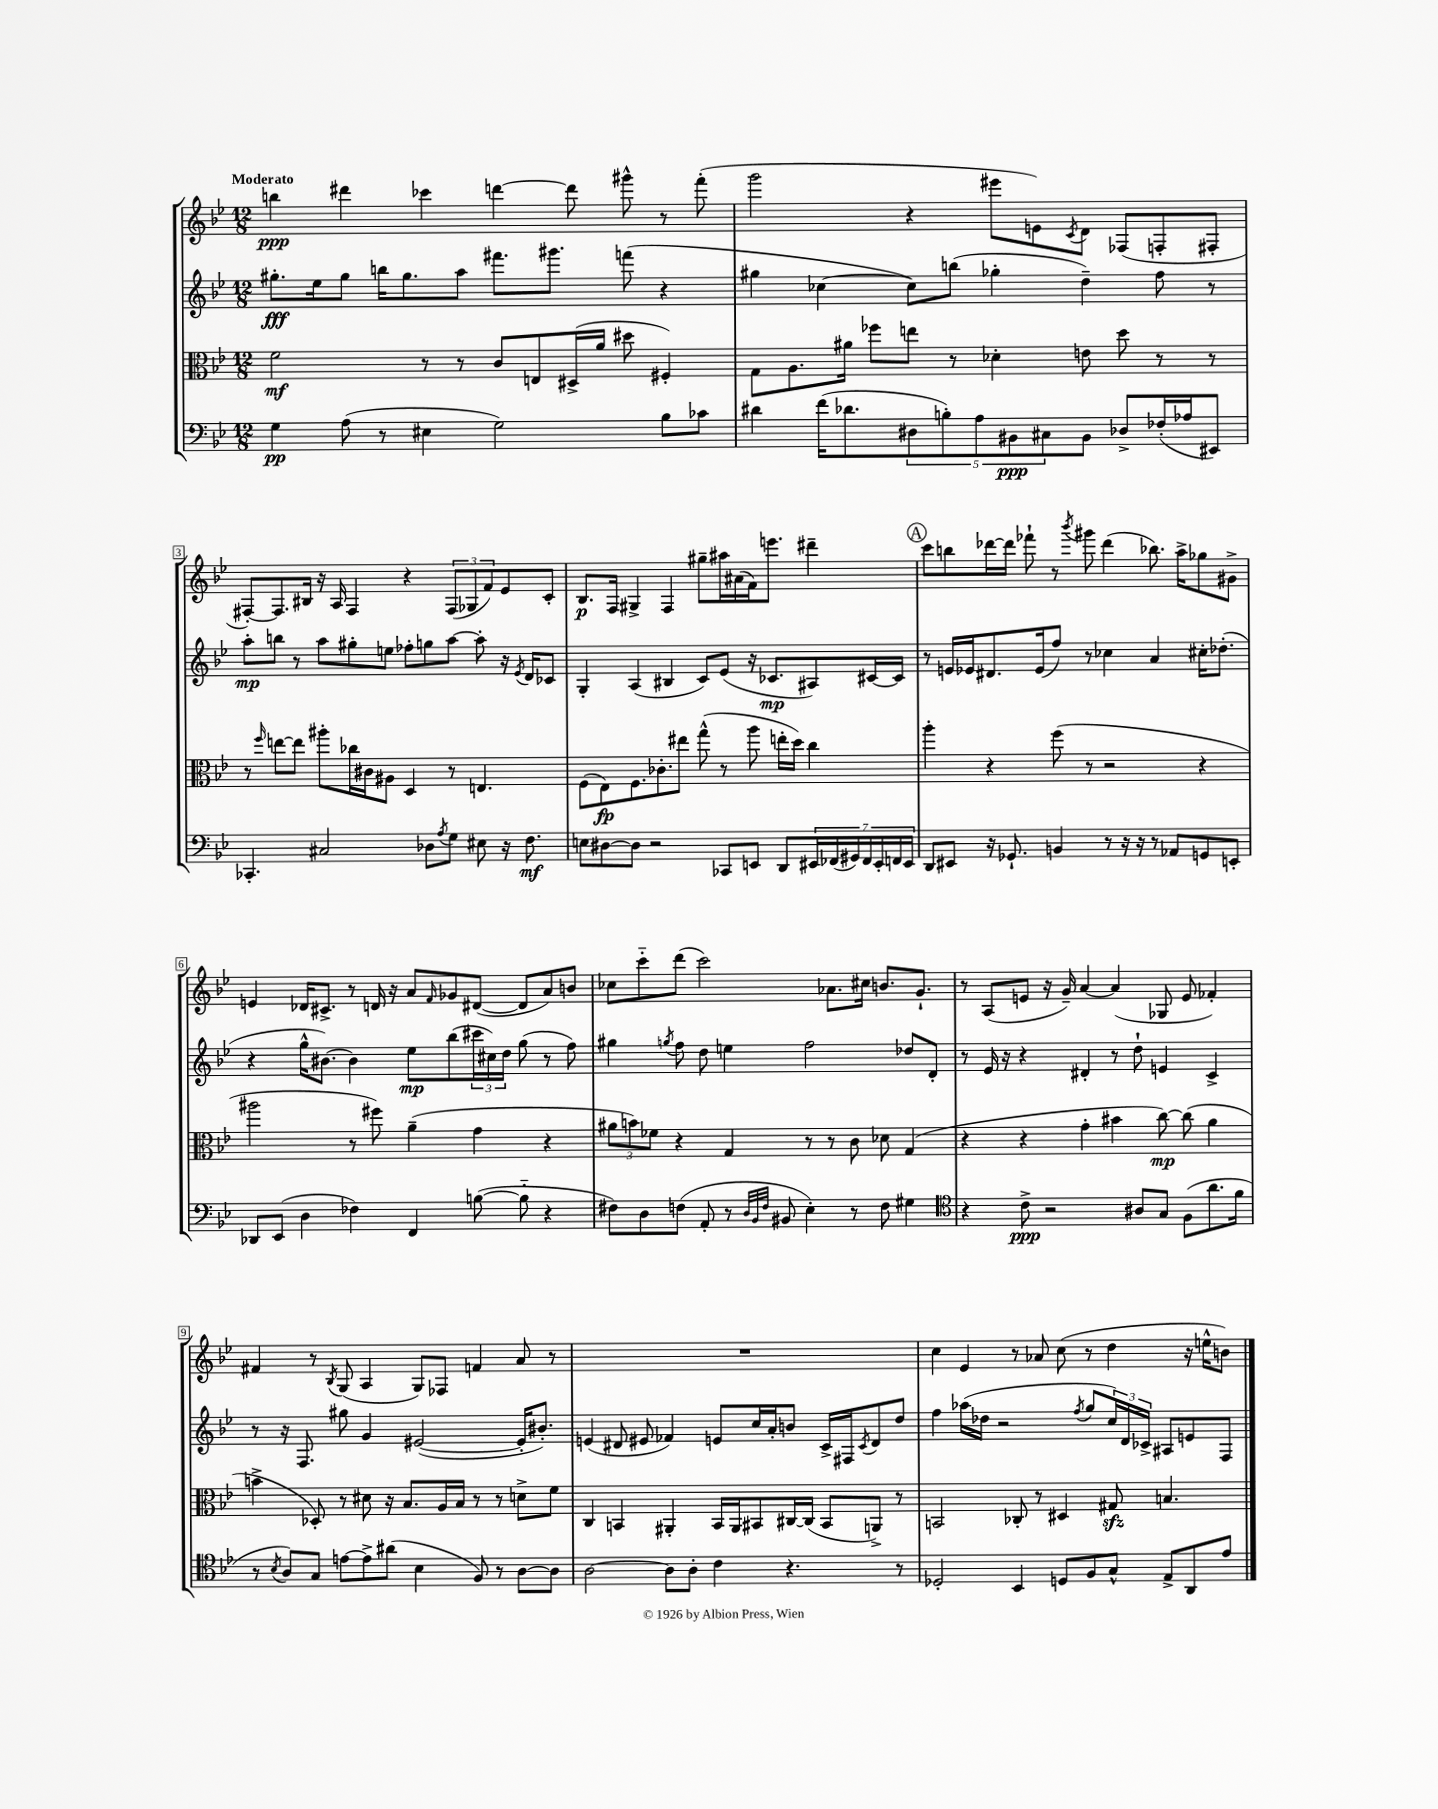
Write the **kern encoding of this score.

**kern	**dynam	**kern	**dynam	**kern	**dynam	**kern	**dynam
*part4	*part4	*part3	*part3	*part2	*part2	*part1	*part1
*staff4	*staff4	*staff3	*staff3	*staff2	*staff2	*staff1	*staff1
*clefF4	*	*clefC3	*	*clefG2	*	*clefG2	*
*k[b-e-]	*	*k[b-e-]	*	*k[b-e-]	*	*k[b-e-]	*
*M12/8	*	*M12/8	*	*M12/8	*	*M12/8	*
=1	=1	=1	=1	=1	=1	=1	=1
!	!	!	!	!	!	!LO:TX:a:B:t=Moderato	!
4G\	pp	2f\	mf	8.gg#X'\L	fff	4bbn\	ppp
.	.	.	.	16ee-\k	.	.	.
(8A\	.	.	.	8gg#\J	.	4ddd#X\	.
8r	.	.	.	16bbn\KL	.	.	.
.	.	.	.	8.gg#\	.	.	.
4E#X\	.	8r	.	.	.	4ccc-X\	.
.	.	8r	.	8aa\J	.	.	.
2G\)	.	8c/L	.	8.fff#X\L	.	[4dddn\	.
.	.	8En/	.	.	.	.	.
.	.	.	.	8.ggg#X\J	.	.	.
.	.	(16D#X^/L	.	.	.	8ddd\]	.
.	.	16a/JJ	.	.	.	.	.
.	.	8dd#X\	.	(8fffn\	.	8ggg#X^^\	.
8B-\L	.	4F#X'/)	.	4r	.	8r	.
8c-X\J	.	.	.	.	.	(8fff'\	.
=2	=2	=2	=2	=2	=2	=2	=2
4d#X\	.	8G\L	.	4gg#X\	.	2ggg\	.
.	.	8.A\	.	.	.	.	.
(16f\KL	.	.	.	[4cc-X\	.	.	.
8.d-X\	.	16a#X\Jk	.	.	.	.	.
.	.	8ff-X\L	.	.	.	.	.
10D#X\	.	8een\J	.	8cc-\L])	.	4r	.
10Bn'\)	.	.	.	.	.	.	.
.	.	8r	.	(8bbn\J	.	.	.
10A\	.	.	.	.	.	.	.
.	.	4d-X'\	.	4gg-X'\	.	8eee#X\L	.
10BB#X\	ppp	.	.	.	.	.	.
.	.	.	.	.	.	8en\)	.
10C#X\	.	.	.	.	.	.	.
.	.	.	.	.	.	8qc/	.
8BB#\J	.	8en\	.	4dd~\)	.	8d\J	.
8D-X^/L	.	8dd\	.	.	.	(8F-X/L	.
(16F-X'/L	.	8r	.	8ff\	.	8Fn'/	.
16A-X/J	.	.	.	.	.	.	.
8EE#X/J)	.	8r	.	8r	.	8F#X'/J	.
!!LO:LB:g=z
=3	=3	=3	=3	=3	=3	=3	=3
4.CC-X'/	.	8r	.	8aa'\L	mp	[8F#X'/L)	.
.	.	16qqff/	.	.	.	.	.
.	.	[8een\L	.	8bbn\J	.	8.F#/]	.
.	.	8ee\J]	.	8r	.	.	.
.	.	.	.	.	.	16B#X/Jk	.
2C#X/	.	8aa#X'\L	.	8aa\L	.	16r	.
.	.	.	.	.	.	16A/	.
.	.	16cc-X\L	.	8gg#X'\	.	4F#/	.
.	.	16c#X\J	.	.	.	.	.
.	.	8A#X\J	.	8een\J	.	.	.
.	.	4D/	.	8ff-X'\L	.	4r	.
8D-X\L	.	.	.	8ggn\	.	.	.
8qA/	.	.	.	.	.	.	.
8G\J	.	8r	.	[8aa\J	.	(12F#/L	.
.	.	.	.	.	.	12G-X/	.
8E#X\	.	4.En/	.	8aa'\]	.	.	.
.	.	.	.	.	.	12f/)	.
16r	.	.	.	16r	.	8e-/	.
.	.	.	.	8qe-/	.	.	.
8.F\	mf	.	.	16d/KL	.	.	.
.	.	.	.	8c-X/J	.	8c'/J	.
=4	=4	=4	=4	=4	=4	=4	=4
8En\L	.	(8F\L	.	4G'/	.	8.B-/L	p
[8D#X\	.	8E-\)	fp	.	.	.	.
.	.	.	.	.	.	16F/Jk	.
8D#\J]	.	8.F\	.	(4A/	.	4G#X^/	.
2r	.	.	.	.	.	.	.
.	.	8.c-X'\	.	.	.	.	.
.	.	.	.	4B#X/	.	4F/	.
.	.	8ee#X\J	.	.	.	.	.
.	.	(8gg^^\	.	8c/L)	.	8gg#X~\L	.
8CC-X/L	.	8r	.	(8e-/J	.	16aa#X\L	.
.	.	.	.	.	.	(16a#X\	.
8EEn/J	.	8aa\	.	16r	.	16f\J)	.
.	.	.	.	8.c-X/L	mp	8.eeen\J	.
8DD/L	.	16een'\LL	.	.	.	.	.
.	.	16dd\JJ)	.	.	.	.	.
28EE#X/L	.	4cc\	.	8A#X/)	.	4ddd#X~\	.
(28FF-X/	.	.	.	.	.	.	.
28GG#X/)	.	.	.	.	.	.	.
28FF-/	.	.	.	.	.	.	.
.	.	.	.	[16c#X/L	.	.	.
28EE#'/	.	.	.	.	.	.	.
28FFn/	.	.	.	.	.	.	.
.	.	.	.	16c#/JJ]	.	.	.
28EE#/JJ	.	.	.	.	.	.	.
!!LO:REH:place=s1:t=A
=5	=5	=5	=5	=5	=5	=5	=5
8DD/L	.	4aa'\	.	8r	.	8ccc\L	.
8EE#X/J	.	.	.	16en/LL	.	8bbn\	.
.	.	.	.	16e-X/J	.	.	.
16r	.	4r	.	8.d#X/	.	[16ddd-X\L	.
8.GG-X`/	.	.	.	.	.	16ddd-\JJ]	.
.	.	.	.	.	.	8fff-X`\	.
.	.	.	.	(16e-/k	.	.	.
4BBn/	.	(8ff\	.	8ff/J)	.	8r	.
.	.	.	.	.	.	8qbbb-/	.
.	.	8r	.	8r	.	8ggg#X\	.
8r	.	2r	.	4cc-X\	.	(4ddd-\	.
16r	.	.	.	.	.	.	.
16r	.	.	.	.	.	.	.
8r	.	.	.	4a/	.	8.bb-X\)	.
8AA-X/L	.	.	.	.	.	.	.
.	.	.	.	.	.	16aa^\KL	.
8GGn/	.	4r	.	16cc#X'\KL	.	8gg-X\	.
.	.	.	.	(8.dd-X'\J	.	.	.
8EEn'/J	.	.	.	.	.	8g#X^\J	.
!!LO:LB:g=z
=6	=6	=6	=6	=6	=6	=6	=6
8DD-X/L	.	2aa#X\	.	4r	.	4en/	.
(8EE-/J	.	.	.	.	.	.	.
4D\	.	.	.	16gg^^\KL	.	16d-X/KL	.
.	.	.	.	[8.b#X\J)	.	8.c#X^/J	.
4F-X\)	.	8r	.	4b#\]	.	8r	.
.	.	8ff#X\)	.	.	.	16dn/	.
.	.	.	.	.	.	16r	.
4FF/	.	(4a~\	.	8ee-\L	mp	8a/L	.
.	.	.	.	.	.	16qqf/	.
.	.	.	.	(8bb-\	.	8g-X/	.
([8Bn\	.	4g\	.	24ccc#X\L	.	([8d#X/J	.
.	.	.	.	24cc#X\)	.	.	.
.	.	.	.	24dd\JJ	.	.	.
8B\]	.	.	.	(8gg\	.	8d#/L]	.
4r	.	4r	.	8r	.	8a/)	.
.	.	.	.	8ff\)	.	8bn/J	.
=7	=7	=7	=7	=7	=7	=7	=7
8F#X\L)	.	12a#X\L	.	4gg#X\	.	8cc-X\L	.
.	.	12bn\)	.	.	.	.	.
8D\	.	.	.	.	.	8ccc\	.
.	.	12f-X\J	.	.	.	.	.
.	.	.	.	8qggn/	.	.	.
(8Fn\J	.	4r	.	8ff\	.	(8ddd\J	.
8AA'/	.	.	.	8dd\	.	2ccc\)	.
8r	.	4G/	.	4een\	.	.	.
32qqD/LLL	.	.	.	.	.	.	.
32qqBB-/	.	.	.	.	.	.	.
32qqF/JJJ	.	.	.	.	.	.	.
8BB#X/	.	.	.	.	.	.	.
4E-'\)	.	8r	.	2ff\	.	.	.
.	.	8r	.	.	.	8.a-X\L	.
8r	.	8c\	.	.	.	.	.
.	.	.	.	.	.	16cc#X\Jk	.
8F\	.	8d-X\	.	.	.	8.bn/L	.
4G#X\	.	(4G/	.	8dd-X/L	.	.	.
.	.	.	.	.	.	8.g`/J	.
.	.	.	.	8d'/J	.	.	.
=8	=8	=8	=8	=8	=8	=8	=8
*clefC4	*	*	*	*	*	*	*
4r	.	4r	.	8r	.	8r	.
.	.	.	.	16e-/	.	(8A/L	.
.	.	.	.	16r	.	.	.
8c^\	ppp	4r	.	4r	.	8en/J	.
2r	.	.	.	.	.	16r	.
.	.	.	.	.	.	16g~/)	.
.	.	4g'\	.	4d#X'/	.	[4a/	.
.	.	4b#X\	.	8r	.	(4a/]	.
8A#X/L	.	.	.	8dd`\	.	.	.
8G/J	.	[8cc\)	mp	4en/	.	8G-X/	.
(8F\L	.	(8cc\]	.	.	.	8e/	.
8.a\	.	4a\	.	4c^/	.	4f-X'/)	.
16f\Jk	.	.	.	.	.	.	.
!!LO:LB:g=z
=9	=9	=9	=9	=9	=9	=9	=9
8r	.	4bn^\	.	8r	.	4f#X/	.
8qB-/	.	.	.	.	.	.	.
8A/L)	.	.	.	16r	.	.	.
.	.	.	.	8.F/	.	.	.
8G/J	.	8D-X'/)	.	.	.	8r	.
.	.	.	.	.	.	8qB-/	.
[8en\L	.	8r	.	8gg#X\	.	(8G/	.
8e^\]	.	8d#X\	.	4g/	.	4A/	.
(8a#X\J	.	16r	.	.	.	.	.
.	.	8.B-/L	.	.	.	.	.
4B-\	.	.	.	([2e#X/	.	8G/L)	.
.	.	16A/L	.	.	.	8F-X/J	.
.	.	16B-/JJ	.	.	.	.	.
8F/)	.	8r	.	.	.	4fn/	.
8r	.	8r	.	.	.	.	.
[8A\L	.	8dn^\L	.	16e#'/KL]	.	8a/	.
.	.	.	.	8.b#X'/J)	.	.	.
8A\J]	.	8f\J	.	.	.	8r	.
=10	=10	=10	=10	=10	=10	=10	=10
[2A\	.	4C/	.	(4en/	.	1.r	.
.	.	4BBn/	.	8d#X/	.	.	.
.	.	.	.	8e#X/	.	.	.
8A\L]	.	4AA#X'/	.	4f-X/)	.	.	.
8A'\J	.	.	.	.	.	.	.
4c\	.	16BB/LL	.	8en/L	.	.	.
.	.	16AA#/J	.	.	.	.	.
.	.	8BB#X/	.	16cc/L	.	.	.
.	.	.	.	16a'/J	.	.	.
4.r	.	[16C#X/L	.	8bn/J	.	.	.
.	.	(16C#/JJ]	.	.	.	.	.
.	.	8BB#/L	.	16c^/LL	.	.	.
.	.	.	.	16F#X/J	.	.	.
.	.	.	.	8qc/	.	.	.
.	.	8AAn^/J)	.	8d#/	.	.	.
8r	.	8r	.	8dd/J	.	.	.
=11	=11	=11	=11	=11	=11	=11	=11
2D-X'/	.	2BBn/	.	4ff\	.	4cc\	.
.	.	.	.	(16aa-X\LL	.	4e-/	.
.	.	.	.	16dd-X\JJ	.	.	.
.	.	.	.	2r	.	.	.
4BB-/	.	8C-X'/	.	.	.	8r	.
.	.	8r	.	.	.	8a-X/	.
8Dn/L	.	4D#X/	.	.	.	(8cc\	.
.	.	.	.	8qff/	.	.	.
8F/	.	.	.	8gg/L	.	8r	.
8G^^/J	.	8G#Xzz/	.	24cc/L)	.	4dd\	.
.	.	.	.	24d/	.	.	.
.	.	.	.	24c-X^/JJ	.	.	.
8E-^/L	.	4.Bn/	.	8A#X/L	.	.	.
8AA/	.	.	.	8en/	.	16r	.
.	.	.	.	.	.	16een^^\KL	.
8e-/J	.	.	.	8F/J	.	8bn\J)	.
==	==	==	==	==	==	==	==
*-	*-	*-	*-	*-	*-	*-	*-
